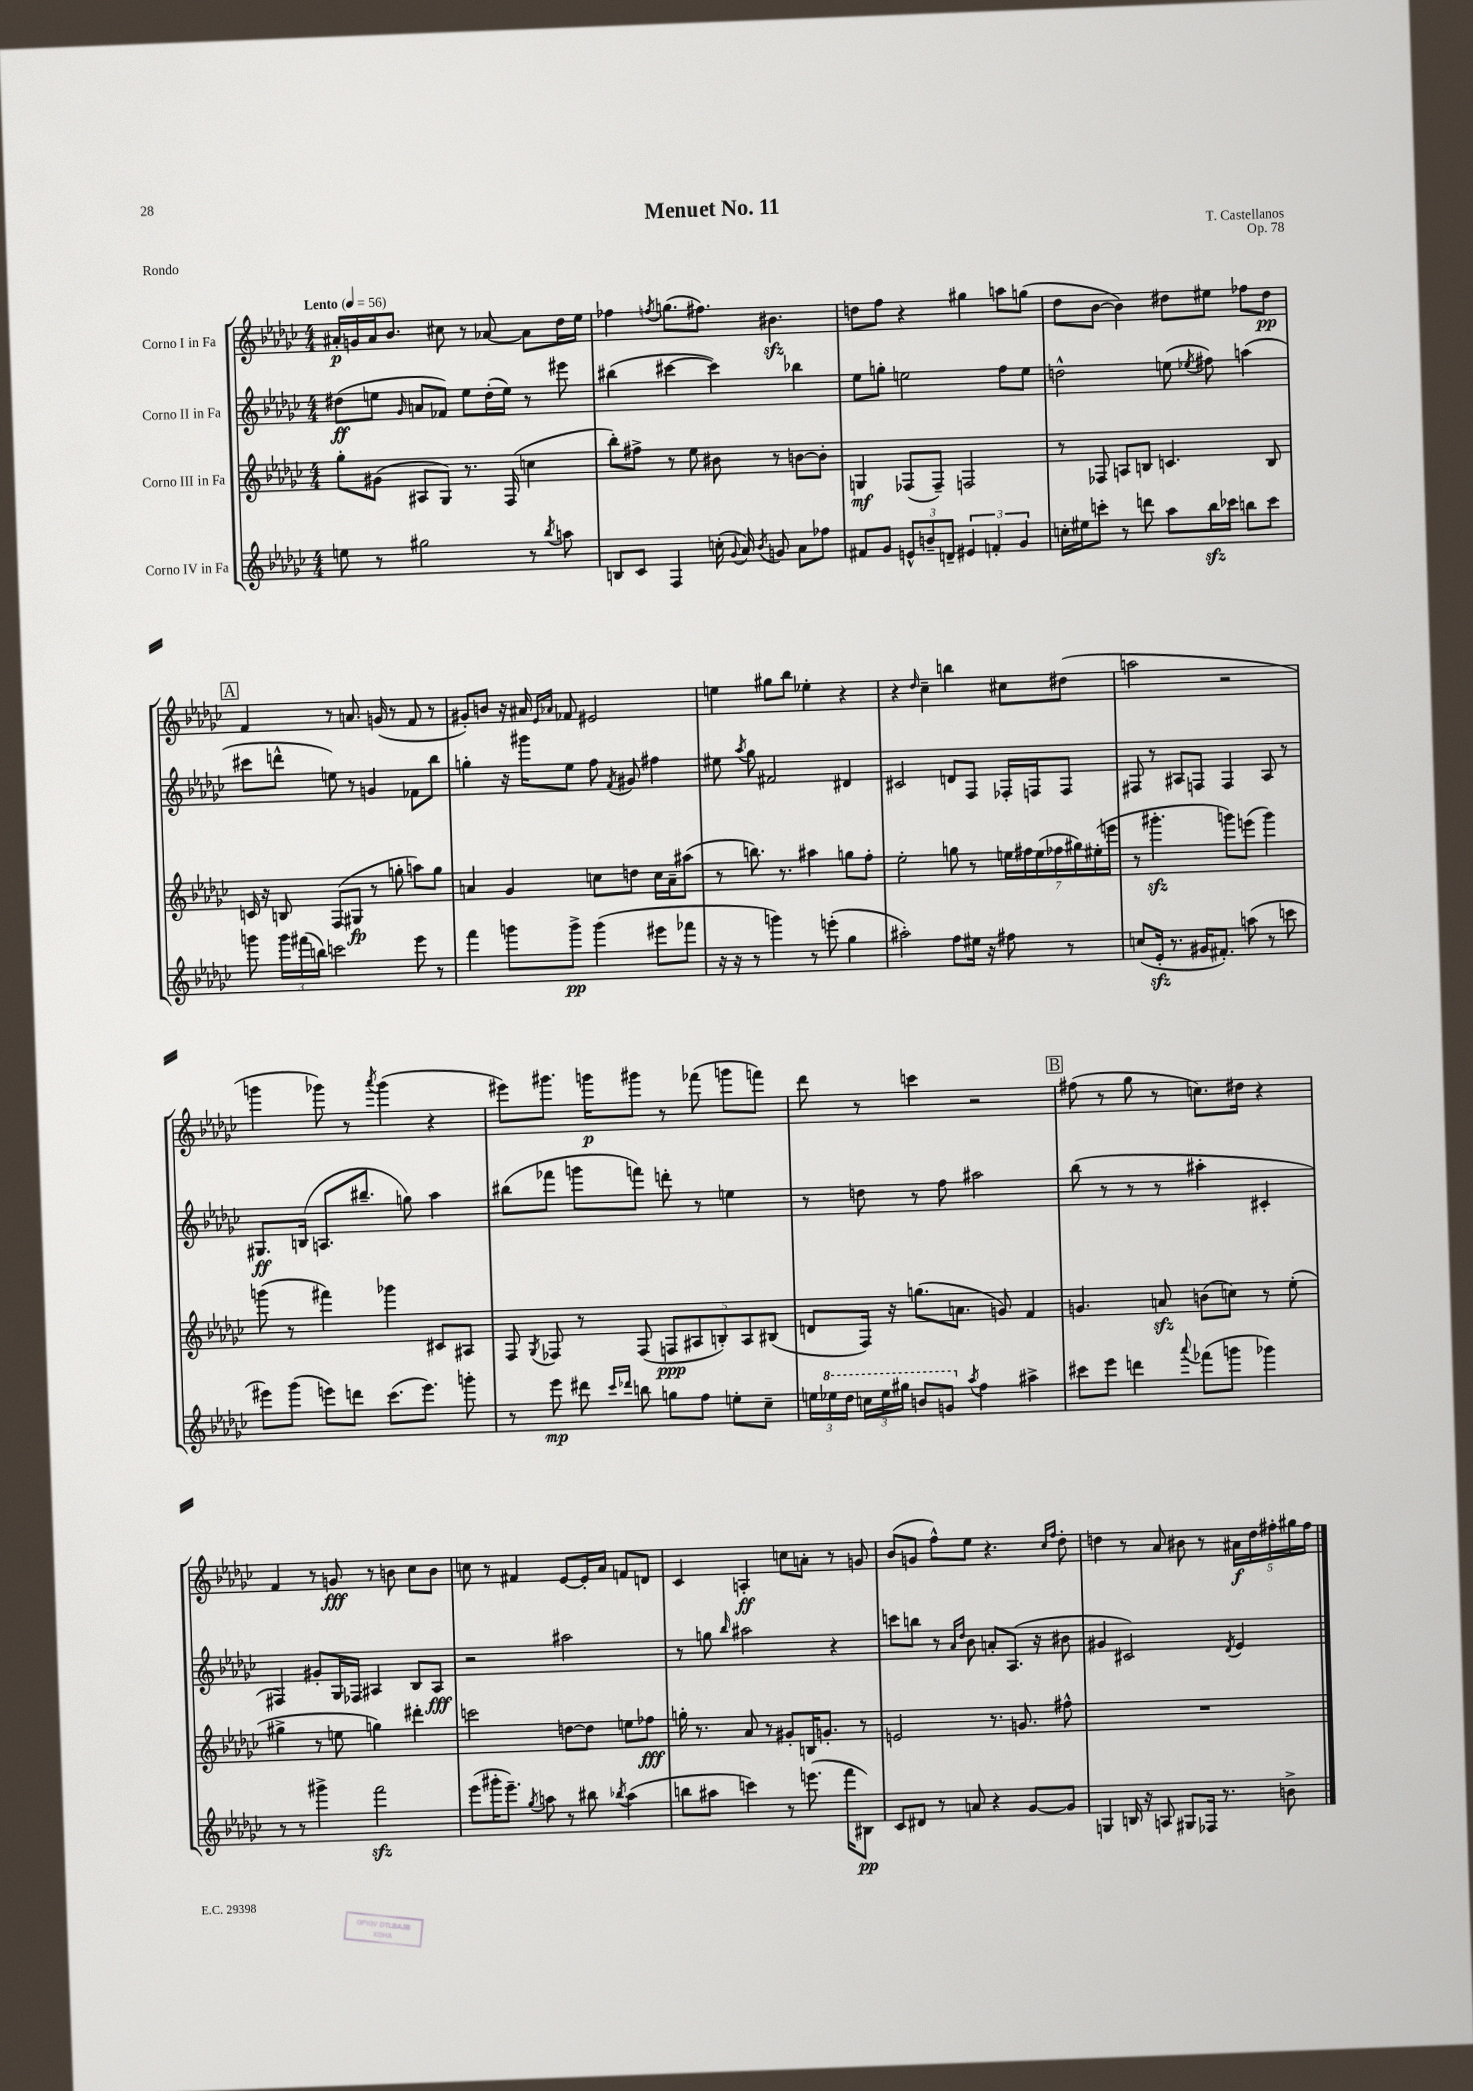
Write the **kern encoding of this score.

**kern	**dynam	**kern	**dynam	**kern	**dynam	**kern	**dynam
*part4	*part4	*part3	*part3	*part2	*part2	*part1	*part1
*staff4	*staff4	*staff3	*staff3	*staff2	*staff2	*staff1	*staff1
*I"Corno IV in Fa	*	*I"Corno III in Fa	*	*I"Corno II in Fa	*	*I"Corno I in Fa	*
*clefG2	*	*clefG2	*	*clefG2	*	*clefG2	*
*k[b-e-a-d-g-c-]	*	*k[b-e-a-d-g-c-]	*	*k[b-e-a-d-g-c-]	*	*k[b-e-a-d-g-c-]	*
*M4/4	*	*M4/4	*	*M4/4	*	*M4/4	*
*MM56	*	*MM56	*	*MM56	*	*MM56	*
=1	=1	=1	=1	=1	=1	=1	=1
!	!	!	!	!	!	!LO:TX:a:B:t=Lento	!
8een\	.	8gg-'\L	.	(8dd#X\L	ff	16a#X'/LL	p
.	.	.	.	.	.	16gn/	.
8r	.	(8g#X\J	.	8een\J	.	16a#/J	.
.	.	.	.	.	.	8.b-/J	.
.	.	.	.	16qqg-/	.	.	.
2gg#X\	.	8A#X/L	.	8an/L	.	.	.
.	.	8G-/J)	.	8f-X/J)	.	8cc#X\	.
.	.	8.r	.	8ee\L	.	8r	.
.	.	.	.	(16dd#'\L	.	[8a-X/	.
.	.	(16F/	.	16ee\JJ)	.	.	.
8r	.	4ccn\	.	8r	.	8a-\L]	.
8qbb-/	.	.	.	.	.	.	.
8aan\	.	.	.	8eee#X\	.	16dd-\L	.
.	.	.	.	.	.	16ee-\JJ	.
=2	=2	=2	=2	=2	=2	=2	=2
8Bn/L	.	8bb-'\L)	.	(4bb#X\	.	4ff-X\	.
8c-/J	.	8ff#X^\J	.	.	.	.	.
.	.	.	.	.	.	8qffn/	.
4F/	.	8r	.	[4ccc#X\	.	(8.ggn\L	.
.	.	8ee-\	.	.	.	.	.
.	.	.	.	.	.	8.ff#X\J)	.
(16ccn'\	.	8b#X\	.	4ccc#\])	.	.	.
8qqg-/	.	.	.	.	.	.	.
16a-/)	.	.	.	.	.	.	.
8qb-/	.	.	.	.	.	.	.
8gn/	.	8r	.	.	.	4.b#Xzz\	.
8a-\L	.	[8bn\L	.	4bb-X\	.	.	.
8ff-X\J	.	8b'\J]	.	.	.	.	.
=3	=3	=3	=3	=3	=3	=3	=3
8f#X/L	.	4Gn/	mf	8ee-\L	.	8ddn\L	.
8g-/J	.	.	.	8ggn'\J	.	8ff\J	.
12en^^/L	.	(8F-X/L	.	2een\	.	4r	.
12bn~/	.	.	.	.	.	.	.
.	.	8F-~/J)	.	.	.	.	.
12dn~/J	.	.	.	.	.	.	.
6e#X/	.	2Fn/	.	.	.	4gg#X\	.
6fn'/	.	.	.	.	.	.	.
.	.	.	.	8ff\L	.	8aan\L	.
6g-/	.	.	.	.	.	.	.
.	.	.	.	8ee\J	.	(8ggn\J	.
=4	=4	=4	=4	=4	=4	=4	=4
16ccn'\LL	.	8r	.	2ddn^^\	.	8dd-\L	.
16ee#X\J	.	.	.	.	.	.	.
8cccn'\J	.	8F-X/	.	.	.	[8b-\J	.
8r	.	8An/L	.	.	.	4b-\])	.
8dddn\	.	8Bn/J	.	.	.	.	.
8aa-\L	.	4.cn/	.	(8een\	.	8dd#X\L	.
.	.	.	.	8qee-X/	.	.	.
16bb-zz\L	.	.	.	8ff#X\)	.	8ee#X\J	.
16ccc-X\JJ	.	.	.	.	.	.	.
8bbn\L	.	.	.	(4aan\	.	8ff-X\L	.
8ccc-\J	.	8B/	.	.	.	8dd#\J	pp
!!LO:LB:g=z
!!LO:REH:place=s1:t=A
=5	=5	=5	=5	=5	=5	=5	=5
8gggn\	.	16cn/	.	8ccc#X\L	.	4f/	.
.	.	16r	.	.	.	.	.
24ggg\LL	.	8Bn/	.	8dddn^^\J	.	.	.
(24fff#X\	.	.	.	.	.	.	.
24bbn\JJ)	.	.	.	.	.	.	.
2cccn\	.	(8F/L	.	8een\)	.	8r	.
.	.	8G#X/J	fp	8r	.	8.an/	.
.	.	8r	.	4gn/	.	.	.
.	.	.	.	.	.	(16gn/	.
.	.	8ggn'\	.	.	.	8r	.
8eee-\	.	8aan\L)	.	8f-X\L	.	8f/	.
8r	.	8gg\J	.	8bb-\J	.	8r	.
=6	=6	=6	=6	=6	=6	=6	=6
4fff\	.	4an/	.	4ggn'\	.	8g#X'/L)	.
.	.	.	.	.	.	8bn/J	.
8gggn\L	.	4g-/	.	16r	.	16r	.
.	.	.	.	16ggg#X\KL	.	16a#X/	.
.	.	.	.	.	.	16qqe-/LL	.
.	.	.	.	.	.	16qqa-X/JJ	.
8ggg^\J	pp	.	.	8ee-\J	.	8f-X/	.
(4ggg\	.	8ccn\L	.	8ff\	.	2e#X/	.
.	.	.	.	8qf/	.	.	.
.	.	8ddn\J	.	8g#X/	.	.	.
8eee#X\L	.	16cc\LL	.	4ff#X\	.	.	.
.	.	16a~\J	.	.	.	.	.
8fff-X\J	.	(8aa#X\J	.	.	.	.	.
=7	=7	=7	=7	=7	=7	=7	=7
16r	.	8r	.	8ee#X\	.	4een\	.
16r	.	.	.	.	.	.	.
.	.	.	.	8qaa-/	.	.	.
8r	.	8.bbn\)	.	8gg-\	.	.	.
4gggn\)	.	.	.	2f#X/	.	8gg#X\L	.
.	.	8.r	.	.	.	.	.
.	.	.	.	.	.	8bb-\J	.
8r	.	4aa#X\	.	.	.	4ee-X'\	.
(8eeen'\	.	.	.	.	.	.	.
4gg-\	.	8ggn\L	.	4d#X/	.	4r	.
.	.	8ff'\J	.	.	.	.	.
=8	=8	=8	=8	=8	=8	=8	=8
2aa#X'\)	.	2ee-'\	.	2c#X/	.	4r	.
.	.	.	.	.	.	16qqdd-/	.
.	.	.	.	.	.	4cc-~\	.
8ff\L	.	8ggn\	.	8dn/L	.	4bbn\	.
16ee#X\Jk	.	8r	.	8F/J	.	.	.
16r	.	.	.	.	.	.	.
8ff#X\	.	28een\LL	.	16F-X'/LL	.	8cc#X\L	.
.	.	28ff#X\	.	.	.	.	.
.	.	.	.	16Fn/J	.	.	.
.	.	(28ee\	.	.	.	.	.
.	.	28ff-X\	.	.	.	.	.
8r	.	.	.	8F/J	.	(8dd#X\J	.
.	.	28gg#X\)	.	.	.	.	.
.	.	(28ee#X'\	.	.	.	.	.
.	.	28eeen\JJ	.	.	.	.	.
=9	=9	=9	=9	=9	=9	=9	=9
(8ccn/L	.	8r	.	8F#X/	.	2aan\	.
16e-zz'/Jk	.	4.ggg#Xzz'\	.	8r	.	.	.
8.r	.	.	.	.	.	.	.
.	.	.	.	8A#X/L	.	.	.
16g#X/KL	.	.	.	8Fn/J	.	.	.
8.f#X'/J)	.	.	.	.	.	.	.
.	.	8gggn\L)	.	4F/	.	2r	.
(8aan\	.	(8eeen\J	.	.	.	.	.
8r	.	4ggg\)	.	8A#/	.	.	.
8cccn\	.	.	.	8r	.	.	.
!!LO:LB:g=z
=10	=10	=10	=10	=10	=10	=10	=10
8eee#X\L)	.	(8gggn\	.	8.G#X/L	ff	4gggn\	.
(8ggg-\J	.	8r	.	.	.	.	.
.	.	.	.	(16Bn/Jk	.	.	.
8eeen\L)	.	4fff#X\)	.	8.An/L	.	8ggg-X\)	.
8dddn\J	.	.	.	.	.	8r	.
.	.	.	.	8.bb#X~/J	.	.	.
.	.	.	.	.	.	8qaaa-/	.
(8.ccc-\L	.	4ggg-X\	.	.	.	(4ggg-\	.
.	.	.	.	8ggn\)	.	.	.
8.eee\J)	.	.	.	.	.	.	.
.	.	8c#X/L	.	4aa-\	.	4r	.
8gggn'\	.	8A#X/J	.	.	.	.	.
=11	=11	=11	=11	=11	=11	=11	=11
8r	.	8F/	.	(8bb#X\L	.	8eee#X\L)	.
.	.	8qG-/	.	.	.	.	.
8eee-\	mp	8F-X/	.	8fff-X\J	.	8.ggg#X\J	.
8ddd#X\	.	8r	.	8gggn\L	.	.	.
.	.	.	.	.	.	16gggn\KL	p
16qqccc-/LL	.	.	.	.	.	.	.
16qqddd-X/JJ	.	.	.	.	.	.	.
8bbn\	.	(8F-/	.	8fffn\J)	.	8ggg#X\J	.
8ggn\L	.	10Fn/L	ppp	8dddn'\	.	8r	.
.	.	10A#X/	.	.	.	.	.
8ff\J	.	.	.	8r	.	(8fff-X\	.
.	.	10Bn'/)	.	.	.	.	.
8een'\L	.	.	.	4een\	.	8gggn\L	.
.	.	10A#/	.	.	.	.	.
8cc-~\J	.	.	.	.	.	8fffn\J)	.
.	.	(10B#X/J	.	.	.	.	.
=12	=12	=12	=12	=12	=12	=12	=12
24een\LL	.	8dn/L	.	8r	.	8ddd-\	.
*8va	*	*	*	*	*	*	*
24eee-X\	.	.	.	.	.	.	.
24ddd-\JJ	.	.	.	.	.	.	.
24cccn\LL	.	16F/Jk)	.	8ddn\	.	8r	.
24eee-\	.	.	.	.	.	.	.
.	.	16r	.	.	.	.	.
24ggg#X\JJ	.	.	.	.	.	.	.
8bbn/L	.	(8.ggn\L	.	8r	.	4cccn\	.
8ggn/J	.	.	.	8ff\	.	.	.
.	.	8.an\J	.	.	.	.	.
*X8va	*	*	*	*	*	*	*
8qaa-/	.	.	.	.	.	.	.
4ff\	.	.	.	2aa#X\	.	2r	.
.	.	8gn/)	.	.	.	.	.
4aa#X^\	.	4f/	.	.	.	.	.
!!LO:REH:place=s1:t=B
=13	=13	=13	=13	=13	=13	=13	=13
8ccc#X\L	.	4.gn/	.	(8bb-\	.	(8ff#X\	.
8eee-\J	.	.	.	8r	.	8r	.
4dddn\	.	.	.	8r	.	8gg-\	.
.	.	8anzz/	.	8r	.	8r	.
8qqaaa-/	.	.	.	.	.	.	.
(8fff-X\L	.	(8bn\L	.	4aa#X'\	.	8.ccn\L)	.
8gggn\J	.	8ccn\J)	.	.	.	.	.
.	.	.	.	.	.	16dd#X\Jk	.
4ggg-X\)	.	8r	.	4c#X'/	.	4r	.
.	.	(8ee-'\	.	.	.	.	.
!!LO:LB:g=z
=14	=14	=14	=14	=14	=14	=14	=14
8r	.	4gg#X^\	.	4F#X/)	.	4f/	.
8r	.	.	.	.	.	.	.
4ggg#X^\	.	8r	.	8g#X'/L	.	8r	.
.	.	8een\	.	16G-/L	.	8gn/	fff
.	.	.	.	16F-X/JJ	.	.	.
2fffzz\	.	4ggn\)	.	4A#X/	.	8r	.
.	.	.	.	.	.	8bn\	.
.	.	4ddd#X'\	.	8B-/L	.	8cc-\L	.
.	.	.	.	8A#/J	fff	8b\J	.
=15	=15	=15	=15	=15	=15	=15	=15
(8eee-\L	.	2cccn\	.	2r	.	8ccn\	.
16ggg#X'\K	.	.	.	.	.	8r	.
8.eee-~\J)	.	.	.	.	.	.	.
.	.	.	.	.	.	4f#X/	.
8qgg-/	.	.	.	.	.	.	.
8aan\	.	.	.	.	.	.	.
8r	.	[8ddn\L	.	2aa#X\	.	[8e-/L	.
8bb#X\	.	8dd\J]	.	.	.	16e-'/L]	.
.	.	.	.	.	.	16a-/JJ	.
8qbb-X/	.	.	.	.	.	.	.
(4aa\	.	8een\L	.	.	.	8fn/L	.
.	.	8ff-X\J	fff	.	.	8dn/J	.
=16	=16	=16	=16	=16	=16	=16	=16
8bbn\L	.	16ggn'\	.	8r	.	4c-/	.
.	.	8.r	.	.	.	.	.
8aa#X\J	.	.	.	8ggn\	.	.	.
.	.	.	.	16qqbb-/	.	.	.
4cccn\)	.	8a-/	.	2aa#X\	.	4An'/	ff
.	.	8r	.	.	.	.	.
8r	.	8g#X'/L	.	.	.	8ccn\L	.
(8.eeen\	.	16Bn/K	.	.	.	8an'\J	.
.	.	8.gn'/J	.	.	.	.	.
.	.	.	.	4r	.	8r	.
16fff\KL	.	.	.	.	.	.	.
8B#X\J)	pp	8r	.	.	.	8gn/	.
=17	=17	=17	=17	=17	=17	=17	=17
8c-/L	.	2en/	.	8cccn\L	.	(8b-/L	.
8d#X/J	.	.	.	8bbn\J	.	8gn/J	.
8r	.	.	.	8r	.	8ff^^\L)	.
.	.	.	.	16qqa-/LL	.	.	.
.	.	.	.	16qqdd-/JJ	.	.	.
8an/	.	.	.	8b-\	.	8ee-\J	.
4r	.	8.r	.	8an'/L	.	4.r	.
.	.	.	.	(8.A-/J	.	.	.
.	.	8.gn/	.	.	.	.	.
[8g-/L	.	.	.	.	.	.	.
.	.	.	.	16r	.	.	.
.	.	.	.	.	.	16qqcc-/LL	.
.	.	.	.	.	.	16qqff/JJ	.
8g-/J]	.	8ff#X^^\	.	8b#X\	.	8dd-'\	.
=18	=18	=18	=18	=18	=18	=18	=18
4Gn/	.	1r	.	4g#X/	.	4ddn\	.
16Bn/	.	.	.	2c#X/)	.	8r	.
16r	.	.	.	.	.	.	.
8An/	.	.	.	.	.	8a-/	.
8G#X/L	.	.	.	.	.	8b#X\	.
16F-X/Jk	.	.	.	.	.	8r	.
8.r	.	.	.	.	.	.	.
.	.	.	.	8qd-/	.	.	.
.	.	.	.	4e-/	.	20a#X\LL	f
.	.	.	.	.	.	20dd\	.
.	.	.	.	.	.	20ff#X'\	.
8bn^\	.	.	.	.	.	.	.
.	.	.	.	.	.	20gg#X\	.
.	.	.	.	.	.	20ff#\JJ	.
==	==	==	==	==	==	==	==
*-	*-	*-	*-	*-	*-	*-	*-
